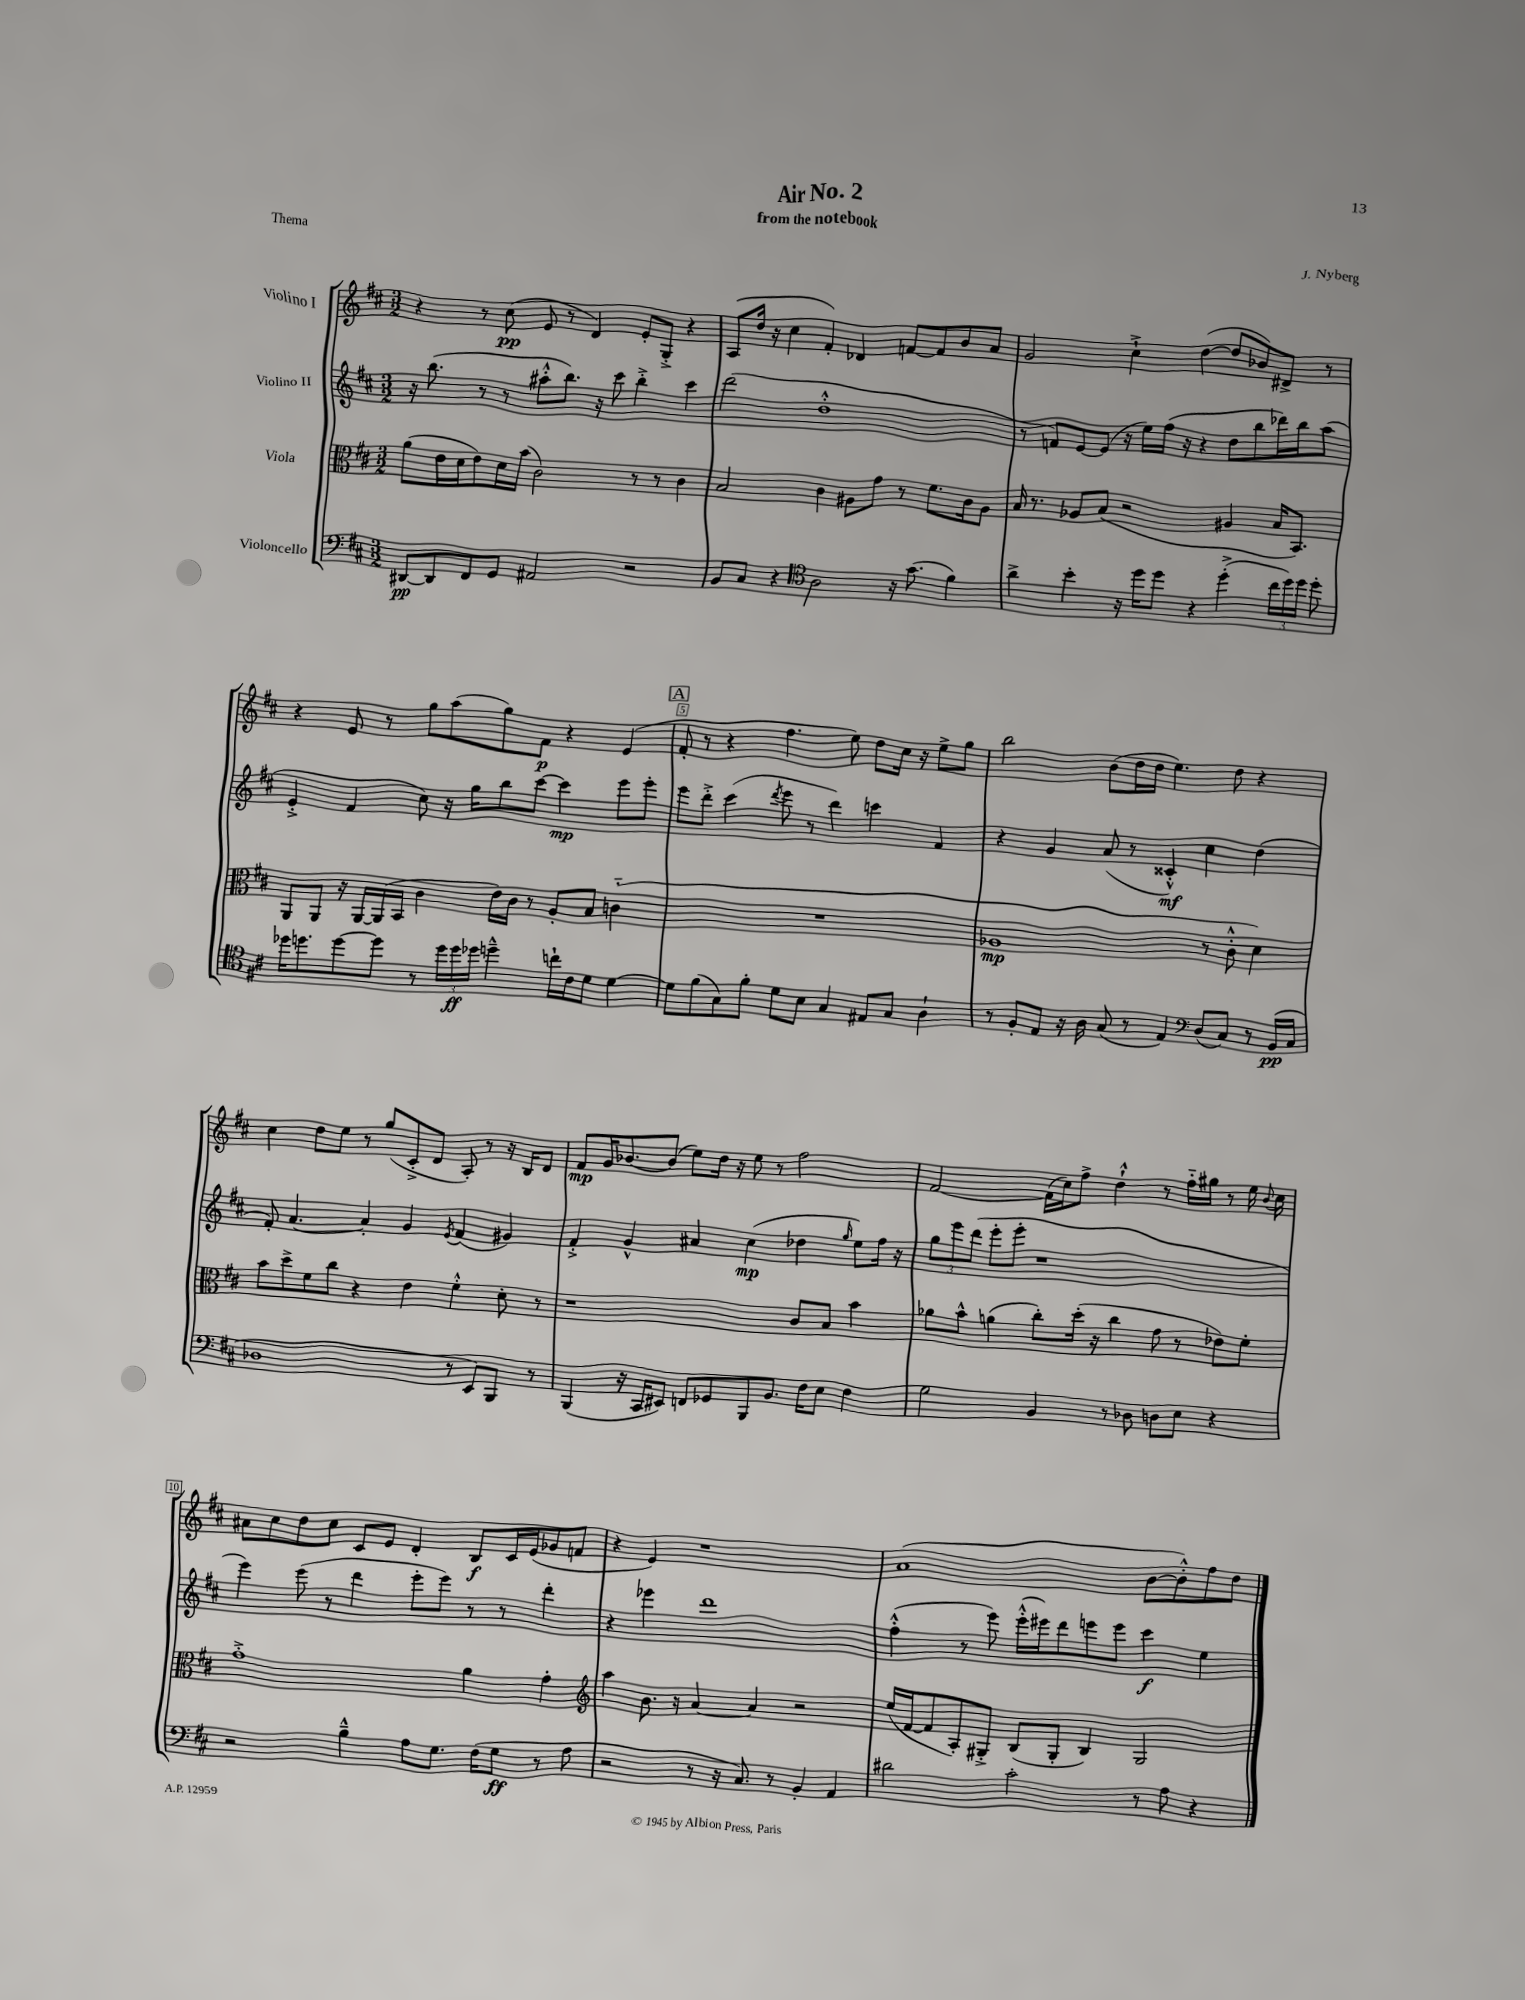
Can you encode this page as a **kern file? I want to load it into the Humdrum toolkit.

**kern	**kern	**kern	**kern
*staff4	*staff3	*staff2	*staff1
*clefF4	*clefC3	*clefG2	*clefG2
*k[f#c#]	*k[f#c#]	*k[f#c#]	*k[f#c#]
*M3/2	*M3/2	*M3/2	*M3/2
[8DD#/L	(8a\L	16r	4r
.	.	(8.bb\	.
8DD#/]	16e\L	.	.
.	16d\J	.	.
8FF#/	8e\)	8r	8r
8GG/J	16d\L	8r	(8cc#\
.	(16b\JJ	.	.
2AA#/	2c#\)	8aa#'^^\L	8e/
.	.	8.bb\J)	8r
.	.	.	4d/)
.	.	16r	.
.	.	8ccc#\	.
2r	8r	4bb'^\	8e'/L
.	8r	.	8G'^/J
.	4c#\	4ccc#\	4r
=	=	=	=
8BB/L	2B/	(2ddd\	(8A/L
8C#/J	.	.	16dd/Jk
.	.	.	16r
4r	.	.	4cc#\
*clefC4	*	*	*
2A\	4c#\	1dd'^^	4f#'/)
.	8A#\L	.	4d-/
.	8g\J	.	.
16r	8r	.	[8f/L
(8.g\	.	.	.
.	8.f#\L	.	8f/]
4f#\)	.	.	8b/
.	16c#\k	.	.
.	8A#\J	.	8a/J
=	=	=	=
4a^\	16B/	8r	2g/
.	8.r	.	.
.	.	8f/L)	.
4b'\	8A-/L	[8e/	.
.	(8B/J	(8e/]J	.
16r	2r	16r	4cc#`^\
16dd\LK	.	16ee\LL)	.
8dd\J	.	(16ff#\JJ	.
.	.	16r	.
4r	.	4r	([4dd\
(4dd'^\	4A#/	8dd\L	8dd/]L
.	.	8bb\	8b-/)
24cc#\LL	16B/LK	16ddd-\L)	8d#^/J
24dd\)	.	.	.
.	8.BB/J)	16bb\J	.
24dd\JJ	.	.	.
8dd'\	.	(8aa\J	8r
=	=	=	=
16dd-\LK	8AA/L	4e'^/	4r
8.dd\	.	.	.
.	8AA/J	.	.
[8dd\	16r	4f#/	8e/
.	[16AA/LL	.	.
8dd\]J	(16AA/]	.	8r
.	16BB/JJ	.	.
8r	4c#\	8cc#\)	8gg\L
24dd\LL	.	16r	(8aa\
24dd\	.	.	.
.	.	16gg\LK	.
24dd-\JJ	.	.	.
4dd~^^\	16e\LL)	8bb\	8gg\)
.	16c#\JJ	.	.
.	8r	[8ccc#\J	8f#\J
16cc`\LL	8A'/L	4ccc#\]	4r
16c#\J	.	.	.
8d\J	8B/J	.	.
[4d\	(4c'~\	8eee\L	(4e/
.	.	8eee'\J	.
=	=	=	=
8d\]L	1.r	8eee\L	8f#'/
(8f#\	.	8ddd'^\J	8r
8G\)	.	(4ccc#\	4r
8f#'\J	.	.	.
.	.	8qddd/	.
8d\L	.	8eee\	4.ff#\
8B\J	.	8r	.
4G/	.	4ddd\)	.
.	.	.	8ee\)
8E#/L	.	4ccc\	8dd\L
8G/J	.	.	16cc#\Jk
.	.	.	16r
4A`\	.	4f#/	8ee^\L
.	.	.	8gg\J
=	=	=	=
8r	1A-	4r	2bb\
8F#'/L	.	.	.
8E/J	.	4g/	.
16r	.	.	.
16A\	.	.	.
(8G/	.	(8a/	(8b\L
8r	.	8r	16dd\L
.	.	.	16dd\JJ
4E/)	.	4c##'^^/)	4.ee\)
*clefF4	*	*	*
(8D/L	8r	4cc#\	.
8C#/J)	8c#'^^\	.	8dd\
8r	4d\)	(4dd\	4r
(16BB/LL	.	.	.
16C#/JJ	.	.	.
=	=	=	=
1D-	8b\L	8f#'/)	4cc#\
.	8dd^\	[4.a/	.
.	8f#\	.	8dd\L
.	8cc#\J	.	8ee\J
.	4r	4a'/]	8r
.	.	.	(8gg/L
.	4e\	4g/	8c#'^/
.	.	.	8d/J
.	.	8qe/	.
8r	4f#'^^\	(4f#/	8A'/)
8EE/L)	.	.	8r
8BBB/J	8d'\	4g#/)	16r
.	.	.	16B/LK
8r	8r	.	8d/J
=	=	=	=
(4BBB/	1r	4f#'^/	8f#/L
.	.	.	16g/K
.	.	.	[8.b-/
16r	.	4g^^/	.
16CC#/LK	.	.	.
8EE#/J)	.	.	(8b-/]J
8FF/L	.	4a#/	8ee\L)
8GG-/	.	.	16dd\Jk
.	.	.	16r
8BBB/	.	(4cc#\	8ee\
8.BB/J	.	.	8r
.	8c#/L	4dd-\	2ff#\
16F#\LK	.	.	.
8E\J	8B/J	.	.
.	.	16qqgg/	.
4F#\	4b\	8ee\L)	.
.	.	16ff#\Jk	.
.	.	16r	.
=	=	=	=
2G\	8a-\L	12gg\L	[2f#/
.	.	12eee\	.
.	8b^^\J	.	.
.	.	(12ddd\J	.
.	(4a\	8eee'\L	.
.	.	8eee'\J	.
4BB/	8cc#'\L)	1r	(16f#\]LL
.	.	.	16cc#\J)
.	(16dd'\Jk	.	8ff#^\J
.	16r	.	.
8r	4cc#\	.	4dd`^^\
8D-\	.	.	.
8D\L	8g\	.	8r
8E\J	8r	.	16ff#'~\LL
.	.	.	16gg#\JJ
4r	8e-\L)	.	8r
.	8f#'\J	.	16ee\
.	.	.	8qqb/
.	.	.	16cc#\
=	=	=	=
2r	1g'^	4eee\)	8a#\L
.	.	.	8cc#\
.	.	(8eee\	8dd\
.	.	8r	8cc#\J
4B~^^\	.	4ddd\	8c#/L
.	.	.	8e/J
8A\L	.	8eee'\L	4d'/
8.G\J	.	8eee\J)	.
.	4a\	8r	8B/L
(16F#\LK	.	.	.
8G\J	.	8r	16c#/L
.	.	.	(16e/J
8r	4g'\	4ddd'\	8g-/
8A\	.	.	8f/J
=	=	=	=
*	*clefG2	*	*
2r	4aa\	4r	4r
.	8.b\	4eee-\	4e/)
.	16r	.	.
8r	[4a/	1ddd	1r
16r	.	.	.
8.C#/)	.	.	.
.	4a/]	.	.
8r	.	.	.
4BB'/	2r	.	.
4AA/	.	.	.
=	=	=	=
2d#\	(16ee/LL	(4ff#'^^\	(1a
.	[16f#/J	.	.
.	8f#/]	.	.
.	8A'/)	8r	.
.	8G#'^/J	8eee\)	.
2c#'\	(8B/L	(16eee'^^\LL	.
.	.	16eee#\J)	.
.	8G#'/J	8ddd\	.
.	4B/)	8eee\	.
.	.	8eee\J	.
8r	2G#/	4ccc#\	[8b\L
8A\	.	.	8b'^^\])
4r	.	4ee\	8ff#\
.	.	.	8dd\J
==	==	==	==
*-	*-	*-	*-
